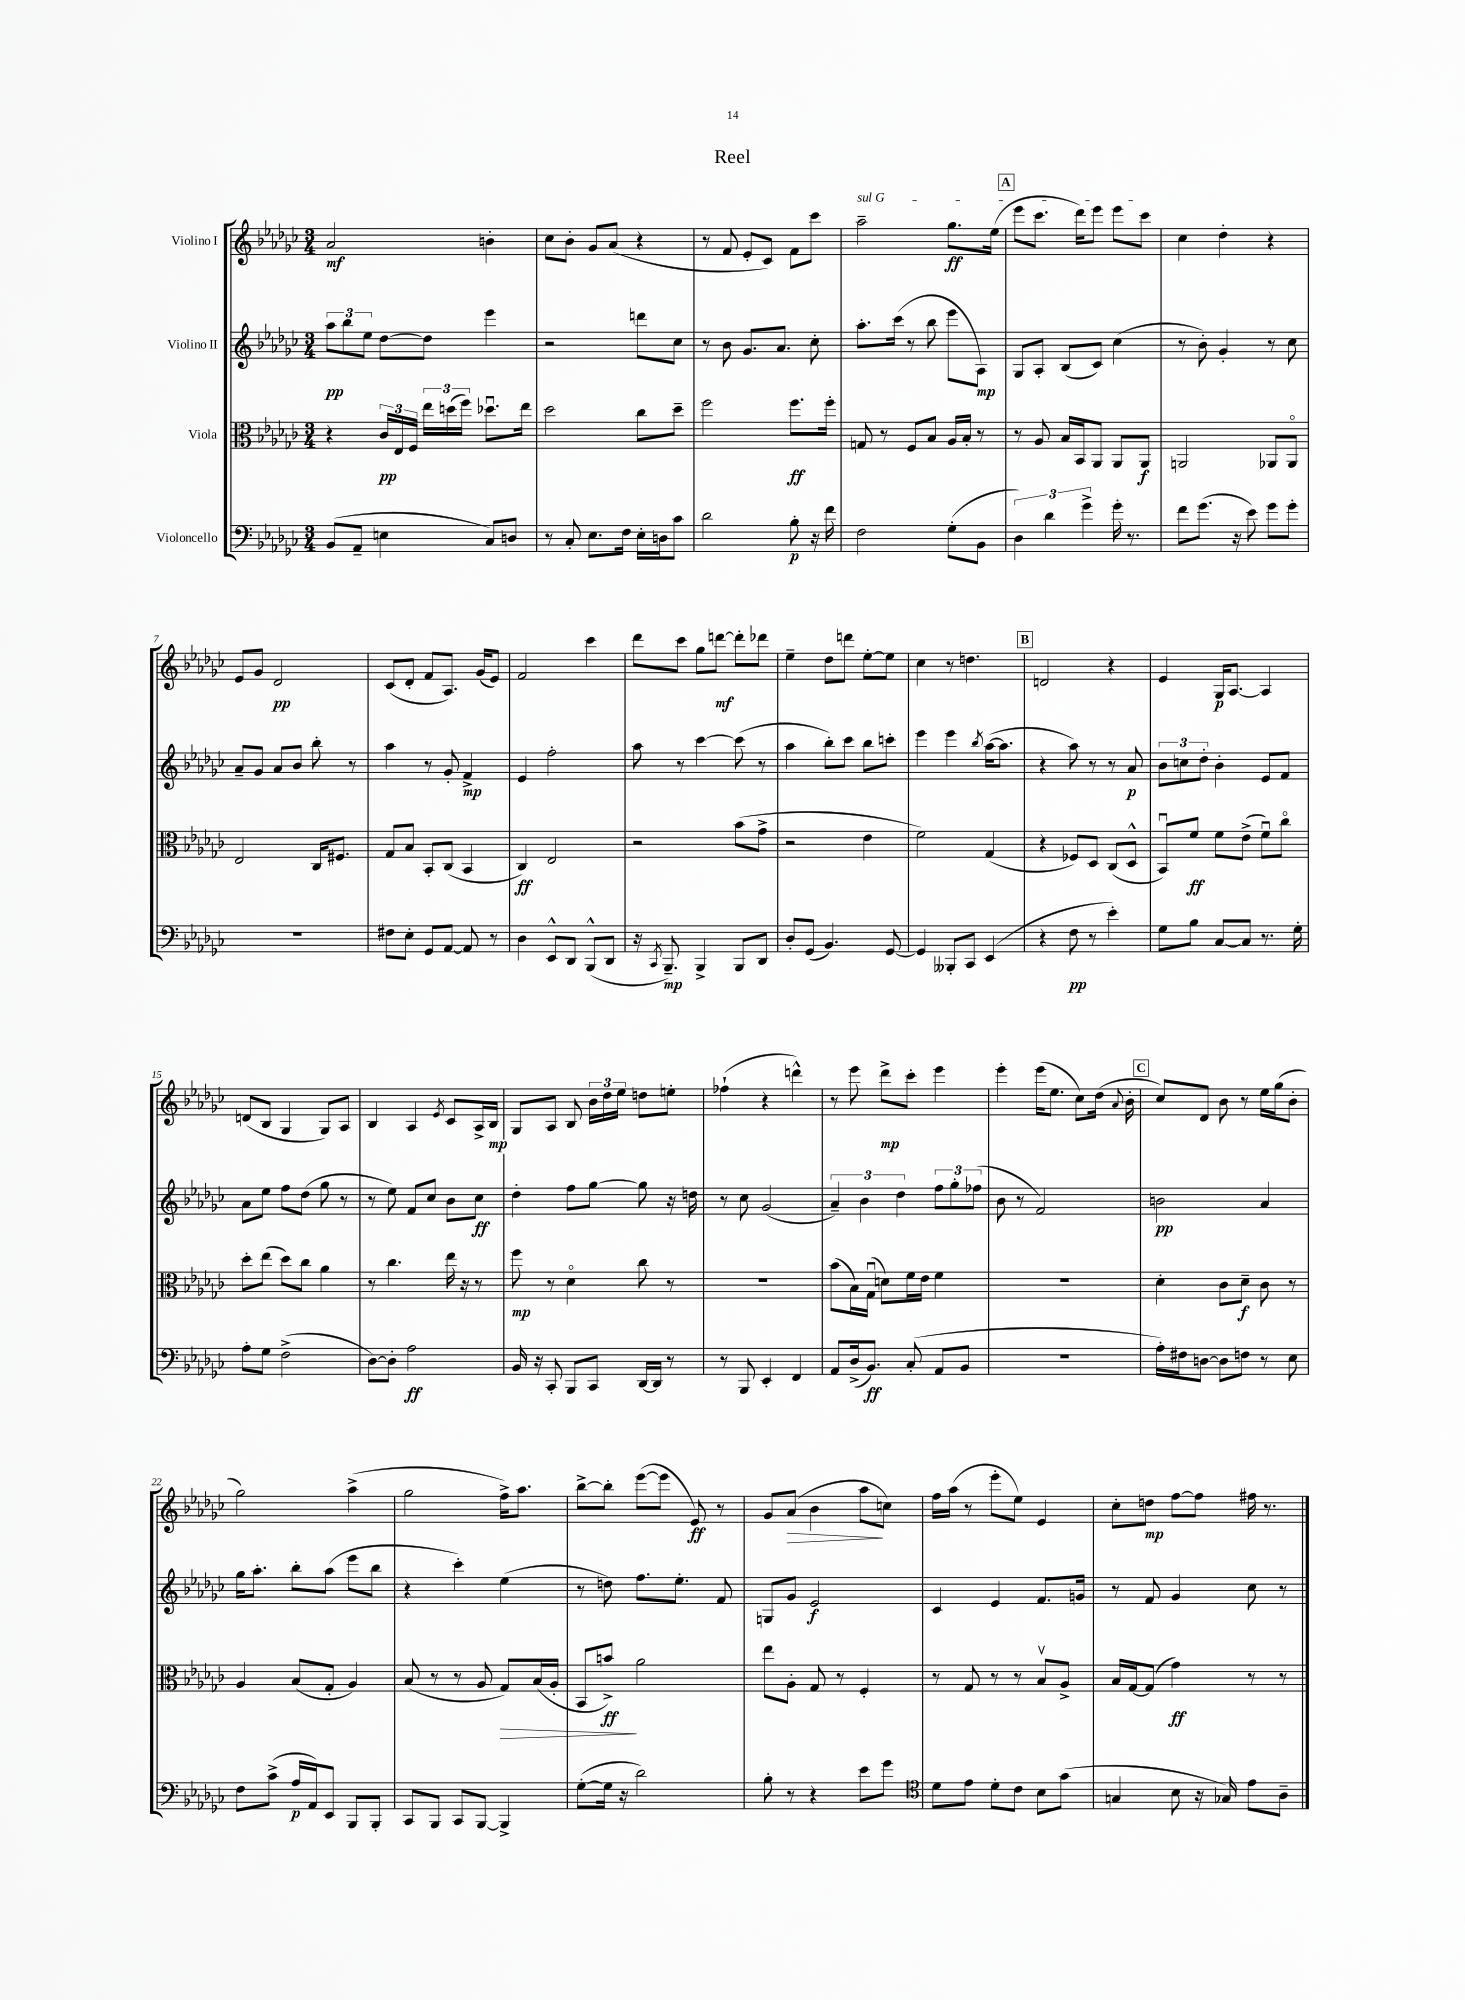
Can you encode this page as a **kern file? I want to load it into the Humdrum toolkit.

**kern	**dynam	**kern	**dynam	**kern	**dynam	**kern	**dynam
*part4	*part4	*part3	*part3	*part2	*part2	*part1	*part1
*staff4	*staff4	*staff3	*staff3	*staff2	*staff2	*staff1	*staff1
*I"Violoncello	*	*I"Viola	*	*I"Violino II	*	*I"Violino I	*
*clefF4	*	*clefC3	*	*clefG2	*	*clefG2	*
*k[b-e-a-d-g-c-]	*	*k[b-e-a-d-g-c-]	*	*k[b-e-a-d-g-c-]	*	*k[b-e-a-d-g-c-]	*
*M3/4	*	*M3/4	*	*M3/4	*	*M3/4	*
=1	=1	=1	=1	=1	=1	=1	=1
(8BB-/L	.	4r	.	12aa-\L	pp	2a-/	mf
.	.	.	.	12bb-\	.	.	.
8AA-~/J	.	.	.	.	.	.	.
.	.	.	.	12ee-\J	.	.	.
4En\	.	24c-/LL	pp	[8dd-\L	.	.	.
.	.	24E-/	.	.	.	.	.
.	.	24F/JJ	.	.	.	.	.
.	.	24ee-\LL	.	8dd-\J]	.	.	.
.	.	(24ddn\	.	.	.	.	.
.	.	24ff\JJ)	.	.	.	.	.
8C-/L)	.	8.dd-Xu\L	.	4eee-\	.	4bn'\	.
8Dn/J	.	.	.	.	.	.	.
.	.	16ee-\Jk	.	.	.	.	.
=2	=2	=2	=2	=2	=2	=2	=2
8r	.	2dd-\	.	2r	.	8cc-\L	.
8C-'/	.	.	.	.	.	8b-'\J	.
8.E-\L	.	.	.	.	.	8g-/L	.
.	.	.	.	.	.	(8a-/J	.
16F\Jk	.	.	.	.	.	.	.
16E-'\LL	.	8cc-\L	.	8dddn\L	.	4r	.
16Dn\J	.	.	.	.	.	.	.
8c-\J	.	8dd-~\J	.	8cc-\J	.	.	.
=3	=3	=3	=3	=3	=3	=3	=3
2d-\	.	2ff\	.	8r	.	8r	.
.	.	.	.	8b-\	.	8f/	.
.	.	.	.	8.g-/L	.	8e-'/L	.
.	.	.	.	.	.	8c-/J)	.
.	.	.	.	8.a-/J	.	.	.
8B-'\	p	8.ff\L	ff	.	.	8f\L	.
16r	.	.	.	8cc-'\	.	8ccc-\J	.
16f\	.	16ff'\Jk	.	.	.	.	.
=4	=4	=4	=4	=4	=4	=4	=4
!	!	!	!	!	!	!LO:TX:a:i:t=sul G	!
2F\	.	8Gn/	.	8.aa-'\L	.	2aa-~\	.
.	.	8r	.	.	.	.	.
.	.	.	.	(16ccc-\Jk	.	.	.
.	.	8F/L	.	8r	.	.	.
.	.	8B-/J	.	8bb-\	.	.	.
(8G-'\L	.	16A-/LL	.	8eee-\L	.	8.gg-\L	ff
.	.	16B-'/JJ	.	.	.	.	.
8BB-\J	.	8r	.	8A-\J)	mp	.	.
.	.	.	.	.	.	(16ee-\Jk	.
!!LO:REH:place=s1:t=A
=5	=5	=5	=5	=5	=5	=5	=5
6D-\)	.	8r	.	8G-/L	.	8eee-\L	.
.	.	8A-/	.	8A-'/J	.	8.ccc-\J	.
6d-\	.	.	.	.	.	.	.
.	.	16B-/LL	.	(8B-/L	.	.	.
.	.	16BB-/J	.	.	.	16ddd-\KL)	.
6g-^\	.	.	.	.	.	.	.
.	.	8AA-/J	.	8c-/J)	.	8eee-\J	.
16g-'\	.	8AA-/L	.	(4cc-\	.	8eee-\L	.
8.r	.	.	.	.	.	.	.
.	.	8AA-/J	f	.	.	8ccc-\J	.
=6	=6	=6	=6	=6	=6	=6	=6
8f\L	.	2AAn/	.	8r	.	4cc-\	.
(8.g-\J	.	.	.	8b-'\)	.	.	.
.	.	.	.	4g-'/	.	4dd-'\	.
16r	.	.	.	.	.	.	.
8e-\)	.	.	.	.	.	.	.
8g-\L	.	8AA-X/L	.	8r	.	4r	.
8g-'\J	.	8AA-/J	.	8cc-\	.	.	.
!!LO:LB:g=z
=7	=7	=7	=7	=7	=7	=7	=7
2.r	.	2E-/	.	8a-~/L	.	8e-/L	.
.	.	.	.	8g-/J	.	8g-/J	.
.	.	.	.	8a-/L	.	2d-/	pp
.	.	.	.	8b-/J	.	.	.
.	.	16C-/KL	.	8bb-'\	.	.	.
.	.	8.F#X/J	.	.	.	.	.
.	.	.	.	8r	.	.	.
=8	=8	=8	=8	=8	=8	=8	=8
8F#X\L	.	8G-/L	.	4aa-\	.	(8c-/L	.
8E-'\J	.	8B-/J	.	.	.	8d-'/J	.
8GG-/L	.	8BB-'/L	.	8r	.	8f/L	.
[8AA-/J	.	(8C-/J	.	8g-'/	.	8.A-/J)	.
8AA-/]	.	4BB-/	.	4f^/	mp	.	.
.	.	.	.	.	.	(16g-/KL	.
8r	.	.	.	.	.	8e-/J)	.
=9	=9	=9	=9	=9	=9	=9	=9
4D-\	.	4C-/)	ff	4e-/	.	2f/	.
8EE-^^/L	.	2E-/	.	2ff'\	.	.	.
8DD-/J	.	.	.	.	.	.	.
(8BBB-^^/L	.	.	.	.	.	4ccc-\	.
8DD-/J	.	.	.	.	.	.	.
=10	=10	=10	=10	=10	=10	=10	=10
16r	.	2r	.	8aa-\	.	8ddd-\L	.
8qCC-/	.	.	.	.	.	.	.
8.BBB-~/)	mp	.	.	.	.	.	.
.	.	.	.	8r	.	8ccc-\J	.
4BBB-^/	.	.	.	[4ccc-\	.	8gg-\L	.
.	.	.	.	.	.	[8dddn\J	mf
8BBB-/L	.	(8b-\L	.	(8ccc-\]	.	8ddd'\L]	.
8DD-/J	.	8g-^\J	.	8r	.	8ddd-X\J	.
=11	=11	=11	=11	=11	=11	=11	=11
8D-'/L	.	2r	.	4aa-\	.	4ee-~\	.
(8GG-/J	.	.	.	.	.	.	.
4.BB-/)	.	.	.	8bb-'\L)	.	8dd-\L	.
.	.	.	.	8ccc-\J	.	8dddn\J	.
.	.	4e-\	.	8bb-\L	.	[8ee-'\L	.
[8GG-/	.	.	.	8cccn'\J	.	8ee-\J]	.
=12	=12	=12	=12	=12	=12	=12	=12
4GG-/]	.	2f\)	.	4eee-\	.	4cc-\	.
8BBB--X'/L	.	.	.	4eee-\	.	8r	.
8CC-/J	.	.	.	.	.	4.ddn\	.
.	.	.	.	8qbb-/	.	.	.
(4EE-/	.	(4G-/	.	([16aa-\KL	.	.	.
.	.	.	.	8.aa-\J]	.	.	.
!!LO:REH:place=s1:t=B
=13	=13	=13	=13	=13	=13	=13	=13
4r	.	4r	.	4r	.	2dn/	.
8F\	pp	8F-X/L)	.	8aa-\)	.	.	.
8r	.	8D-/J	.	8r	.	.	.
4e-'\)	.	(8C-/L	.	8r	.	4r	.
.	.	8D-^^/J	.	8a-/	p	.	.
=14	=14	=14	=14	=14	=14	=14	=14
8G-\L	.	8BB-u/L)	.	12b-\L	.	4e-/	.
.	.	.	.	12ccn\	.	.	.
8B-\J	.	8f/J	ff	.	.	.	.
.	.	.	.	12dd-'\J	.	.	.
[8C-/L	.	8f\L	.	4b-'\	.	16G-/KL	p
.	.	.	.	.	.	[8.A-/J	.
8C-/J]	.	(8e-^\J	.	.	.	.	.
8.r	.	8fu\L)	.	8e-/L	.	4A-/]	.
.	.	8cc-\J	.	8f/J	.	.	.
16G-'\	.	.	.	.	.	.	.
!!LO:LB:g=z
=15	=15	=15	=15	=15	=15	=15	=15
8A-'\L	.	8dd-'\L	.	8a-\L	.	(8dn/L	.
8G-\J	.	(8ee-\J	.	8ee-\J	.	8B-/J	.
(2F^\	.	8dd-\L)	.	8ff\L	.	4G-/	.
.	.	8cc-\J	.	(8dd-\J	.	.	.
.	.	4a-\	.	8gg-\	.	8G-/L)	.
.	.	.	.	8r	.	8A-/J	.
=16	=16	=16	=16	=16	=16	=16	=16
[8D-\L)	.	8r	.	8r	.	4B-/	.
8D-'\J]	.	4.cc-\	.	8ee-\)	.	.	.
2A-\	ff	.	.	8f/L	.	4A-/	.
.	.	.	.	8cc-/J	.	.	.
.	.	.	.	.	.	8qe-/	.
.	.	16ee-\	.	8b-\L	.	8c-/L	.
.	.	16r	.	.	.	.	.
.	.	8r	.	8cc-\J	ff	16A-^/L	.
.	.	.	.	.	.	16B-/JJ	mp
=17	=17	=17	=17	=17	=17	=17	=17
16BB-/	.	8ff\	mp	4dd-'\	.	8G-/L	.
16r	.	.	.	.	.	.	.
8CC-'/	.	8r	.	.	.	8A-/J	.
8BBB-/L	.	4d-\	.	8ff\L	.	8B-/	.
8CC-/J	.	.	.	[8gg-\J	.	24b-\LL	.
.	.	.	.	.	.	24dd-\	.
.	.	.	.	.	.	24ee-\JJ	.
[16DD-/LL	.	8cc-\	.	8gg-\]	.	8ddn\L	.
16DD-/JJ]	.	.	.	.	.	.	.
8r	.	8r	.	16r	.	8een'\J	.
.	.	.	.	16ddn\	.	.	.
=18	=18	=18	=18	=18	=18	=18	=18
8r	.	2.r	.	8r	.	(4ff-X`\	.
8BBB-/	.	.	.	8cc-\	.	.	.
4EE-'/	.	.	.	(2g-/	.	4r	.
4FF/	.	.	.	.	.	4dddn^^\)	.
=19	=19	=19	=19	=19	=19	=19	=19
8AA-/L	.	(8b-\L	.	6a-~/)	.	8r	.
(16D-^/k	.	16B-\L)	.	.	.	8eee-\	.
.	.	.	.	6b-\	.	.	.
8.BB-/J)	ff	(16G-u\JJ	.	.	.	.	.
.	.	8dn\L)	.	.	.	8ddd-^\L	mp
.	.	.	.	6dd-\	.	.	.
(8C-'/	.	16f\L	.	.	.	8ccc-'\J	.
.	.	16e-\JJ	.	.	.	.	.
8AA-/L	.	4f\	.	12ff\L	.	4eee-\	.
.	.	.	.	12gg-'\	.	.	.
8BB-/J	.	.	.	.	.	.	.
.	.	.	.	(12ff-X\J	.	.	.
=20	=20	=20	=20	=20	=20	=20	=20
2.r	.	2.r	.	8b-\	.	4eee-'\	.
.	.	.	.	8r	.	.	.
.	.	.	.	2f/)	.	(16eee-\KL	.
.	.	.	.	.	.	8.ee-\J	.
.	.	.	.	.	.	8cc-\L)	.
.	.	.	.	.	.	(16dd-\Jk	.
.	.	.	.	.	.	8qqa-/	.
.	.	.	.	.	.	16b-'\	.
!!LO:REH:place=s1:t=C
=21	=21	=21	=21	=21	=21	=21	=21
16A-'\LL)	.	4d-'\	.	2bn\	pp	8cc-/L)	.
16F#X\J	.	.	.	.	.	.	.
[8Dn\J	.	.	.	.	.	8d-/J	.
8D\L]	.	8c-\L	.	.	.	8b-\	.
8Fn\J	.	8d-~\J	f	.	.	8r	.
8r	.	8c-\	.	4a-/	.	16ee-\LL	.
.	.	.	.	.	.	(16gg-\J	.
8E-\	.	8r	.	.	.	8b-'\J	.
!!LO:LB:g=z
=22	=22	=22	=22	=22	=22	=22	=22
8F\L	.	4A-/	.	16gg-\KL	.	2gg-\)	.
.	.	.	.	8.aa-'\J	.	.	.
(8c-^\J	.	.	.	.	.	.	.
16A-/LL	p	(8B-/L	.	8bb-'\L	.	.	.
16AA-/J)	.	.	.	.	.	.	.
8EE-/J	.	8G-'/J	.	(8aa-\J	.	.	.
8BBB-/L	.	4A-/)	.	8eee-\L	.	(4aa-^\	.
8BBB-'/J	.	.	.	8bb-\J	.	.	.
=23	=23	=23	=23	=23	=23	=23	=23
8CC-/L	.	(8B-/	.	4r	.	2gg-\	.
8BBB-/J	.	8r	.	.	.	.	.
8CC-/L	.	8r	.	4ccc-'\)	.	.	.
[8BBB-/J	.	8A-/	.	.	.	.	.
!	!	!	!LO:HP:b	!	!	!	!
4BBB-^/]	.	8G-/L)	>	(4ee-\	.	16ff^\KL)	.
.	.	.	.	.	.	8.aa-\J	.
.	.	(16B-/L	.	.	.	.	.
.	.	16A-'/JJ	.	.	.	.	.
=24	=24	=24	=24	=24	=24	=24	=24
([8G-'\L	.	8BB-/L	.	8r	.	[8bb-^\L	.
16G-\Jk]	.	8bn^/J)	ff	8ddn\)	.	8bb-'\J]	.
16r	.	.	.	.	.	.	.
2d-\)	.	2a-\	]	8.ff\L	.	([8eee-\L	.
.	.	.	.	.	.	8eee-\J]	.
.	.	.	.	8.ee-'\J	.	.	.
.	.	.	.	.	.	8e-/)	ff
.	.	.	.	8f/	.	8r	.
=25	=25	=25	=25	=25	=25	=25	=25
8B-'\	.	8ee-\L	.	8Gn/L	.	8g-/L	.
!	!	!	!	!	!	!	!LO:HP:b
8r	.	8A-'\J	.	8g-/J	.	(8a-/J	>
4r	.	8G-/	.	2e-/	f	4b-\	.
.	.	8r	.	.	.	.	.
8e-\L	.	4F'/	.	.	.	8aa-\L	.
8g-\J	.	.	.	.	.	8ccn\J)	]
=26	=26	=26	=26	=26	=26	=26	=26
*clefC4	*	*	*	*	*	*	*
8d-\L	.	8r	.	4c-/	.	16ff\LL	.
.	.	.	.	.	.	(16aa-\JJ	.
8e-\J	.	8G-/	.	.	.	8r	.
8d-'\L	.	8r	.	4e-/	.	8eee-'\L	.
8c-\J	.	8r	.	.	.	8ee-\J)	.
8B-\L	.	8B-v/L	.	8.f/L	.	4e-/	.
(8g-\J	.	8A-^/J	.	.	.	.	.
.	.	.	.	16gn/Jk	.	.	.
=27	=27	=27	=27	=27	=27	=27	=27
4Gn/	.	16B-/LL	.	8r	.	8cc-'\L	.
.	.	[16G-/J	.	.	.	.	.
.	.	(8G-/J]	.	8f/	.	8ddn\J	mp
8B-\	.	4g-\)	ff	4g-/	.	[8ff\L	.
16r	.	.	.	.	.	8ff\J]	.
16G-X/)	.	.	.	.	.	.	.
8e-\L	.	8r	.	8cc-\	.	16ff#X\	.
.	.	.	.	.	.	8.r	.
8A-~\J	.	8r	.	8r	.	.	.
==	==	==	==	==	==	==	==
*-	*-	*-	*-	*-	*-	*-	*-
